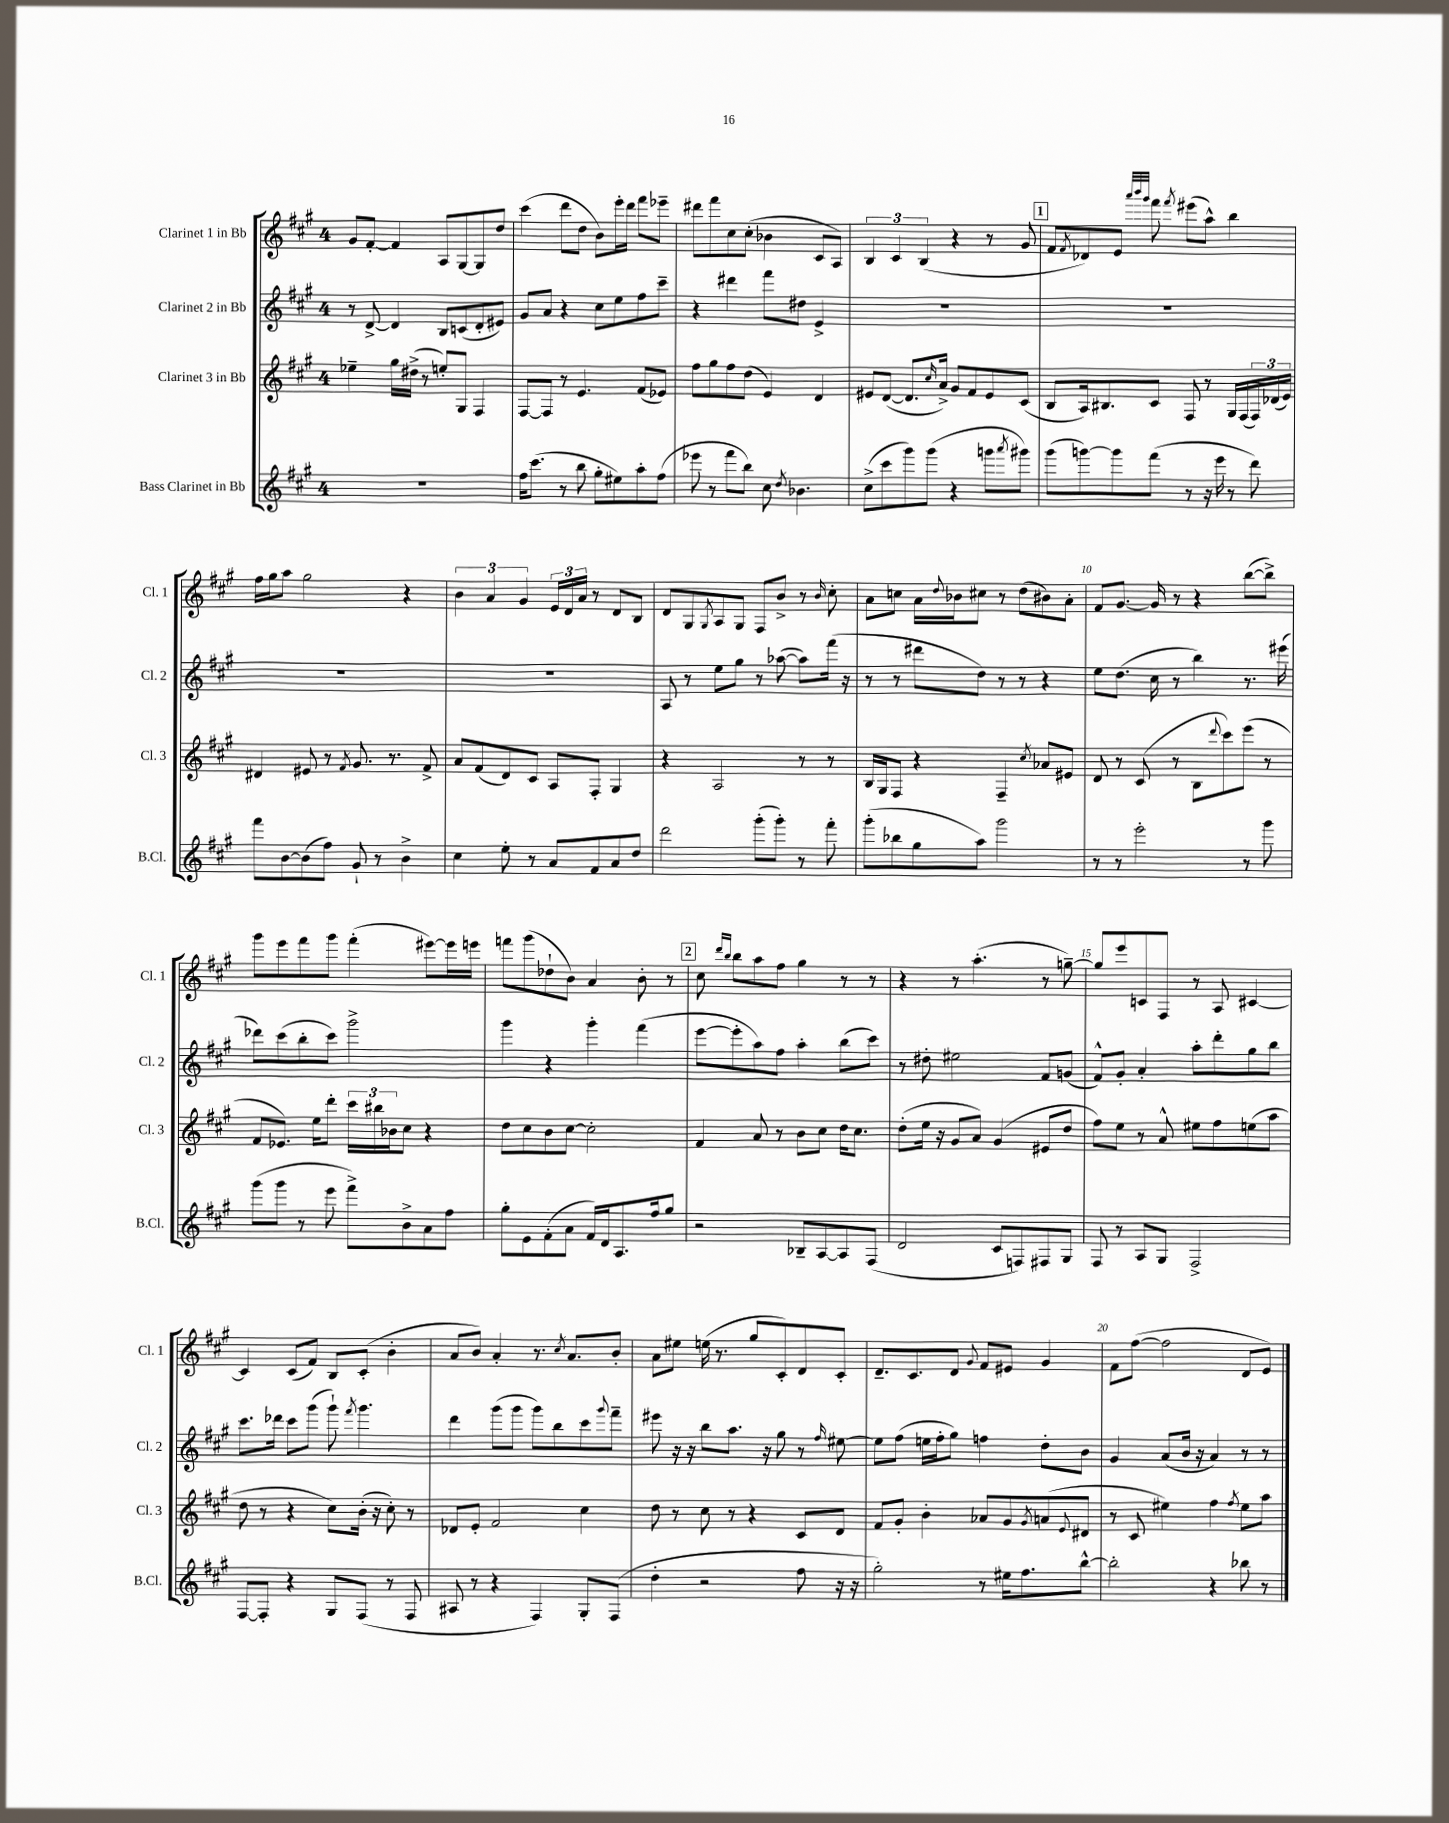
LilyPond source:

<<
\new StaffGroup <<
\new Staff = "s0" \with { instrumentName = "Clarinet 1 in Bb" shortInstrumentName = "Cl. 1" } {
    \clef treble \key a \major \once \override Staff.TimeSignature.style = #'single-digit \time 4/4
    gis'8 fis'8~-. fis'4 a8 gis8~ gis8 d''8 |
    cis'''4( d'''8 d''8 b'8) e'''16-. d'''16 fis'''8 ees'''8-- |
    dis'''8 fis'''8 cis''8 cis''8-.( bes'4 cis'8 a8) |
    \tuplet 3/2 { b4 cis'4 b4( } r4 r8 gis'8 |
    \mark \markup { \box "1" } fis'8 \acciaccatura { fis'8 } des'8) e'8 \grace { a'''32 b'''32 gis'''32 } fis'''8 \acciaccatura { fis'''8 } eis'''8( a''8-^) b''4 |
    fis''16 gis''16 a''8 gis''2 r4 |
    \tuplet 3/2 { b'4 a'4 gis'4 } \tuplet 3/2 { e'16 d'16 a'16 } r8 d'8 b8 |
    d'8 gis8 \acciaccatura { gis8 } a8 gis8 fis8 b'8-> r8 \grace { b'16 } cis''8-. |
    a'8 c''8 a'16 \appoggiatura { d''8 } bes'16 cis''8 r8 d''8( bis'8) a'8-. |
    fis'8 gis'8.~ gis'16 r8 r4 b''8~( b''8->) |
    gis'''8 e'''8 fis'''8 gis'''8 fis'''4-.( eis'''8~) eis'''16 e'''16 |
    f'''8 gis'''8( des''8-! b'8) a'4 b'8-. r8 |
    \mark \markup { \box "2" } cis''8 \grace { d'''16 b''16 } b''8 a''8 fis''8 gis''4 r8 r8 |
    r4 r8 a''4.-.( r8 g''8~--) |
    g''8 e'''8 c'8 fis8 r8 a8 cis'4~ |
    cis'4 cis'8( fis'8) b8 cis'8-.( b'4-. |
    a'8 b'8) a'4-. r8. \acciaccatura { cis''8 } a'8. b'8-. |
    a'8 eis''8 e''16( r8. gis''8 cis'8-.) d'8 cis'8-. |
    d'8.-- cis'8. d'8 \appoggiatura { gis'8 } fis'8 eis'8 gis'4 |
    fis'8 fis''8~( fis''2 d'8 e'8) \bar "|." |
}
\new Staff = "s1" \with { instrumentName = "Clarinet 2 in Bb" shortInstrumentName = "Cl. 2" } {
    \clef treble \key a \major \once \override Staff.TimeSignature.style = #'single-digit \time 4/4
    r8 d'8~-> d'4 b8 c'8( d'8-. eis'8) |
    gis'8 a'8 r4 cis''8 e''8 fis''8 cis'''8-- |
    r4 dis'''4 fis'''8 dis''8 e'4-> |
    R1 |
    \mark \markup { \box "1" } R1 |
    R1 |
    R1 |
    a8 r8 e''8 gis''8 r8 aes''8~( aes''8) fis'''16( r16 |
    r8 r8 dis'''8 d''8) r8 r8 r4 |
    e''8 d''8.( cis''16 r8 b''4) r8. eis'''16( |
    des'''8) cis'''8( b''8-. cis'''8) gis'''2-> |
    gis'''4 r4 gis'''4-. fis'''4( |
    \mark \markup { \box "2" } e'''8~ e'''8-. a''8) fis''8 a''4-. b''8( cis'''8) |
    r8 dis''8-. eis''2 fis'8 g'8( |
    fis'8-^) gis'8-. a'4-. a''8-. d'''8-. gis''8 b''8 |
    cis'''8. des'''16 cis'''8 gis'''8( gis'''8-!) \acciaccatura { fis'''8 } gis'''4. |
    d'''4 gis'''8( gis'''8 gis'''8) b''8 cis'''8 \appoggiatura { gis'''8 } fis'''8-- |
    eis'''8 r16 r16 b''8 a''8. r16 gis''8 r8 \grace { fis''16 } eis''8~ |
    eis''8 fis''8( e''16 fis''16-. gis''8) f''4 d''8-. b'8 |
    gis'4 a'8( b'16 r16 a'4) r8 r8 \bar "|." |
}
\new Staff = "s2" \with { instrumentName = "Clarinet 3 in Bb" shortInstrumentName = "Cl. 3" } {
    \clef treble \key a \major \once \override Staff.TimeSignature.style = #'single-digit \time 4/4
    ees''4-- gis''16 dis''16->( r8 e''8-.) gis8 fis4 |
    fis8~ fis8 r8 e'4. fis'8( ees'8) |
    fis''8 gis''8 fis''8 d''8( e'4) d'4 |
    eis'8 d'8~( d'8. \grace { cis''16 } a'16->) gis'8 fis'8 eis'8 cis'8( |
    \mark \markup { \box "1" } b8 a16) bis8. cis'8 fis8 r8 gis16 fis16( \tuplet 3/2 { fis16) des'16( e'16) } |
    dis'4 eis'8 r8 \acciaccatura { fis'8 } gis'8. r8. fis'8-> |
    a'8 fis'8( d'8) cis'8 a8 fis8-. gis4 |
    r4 a2 r8 r8 |
    b16 gis16 fis8 r4 fis4-- \acciaccatura { cis''8 } aes'8 eis'8 |
    d'8 r8 cis'8( r8 b8 \appoggiatura { d'''8 } cis'''8) e'''8( r8 |
    fis'8 ees'8.) e''16 d'''8-. \tuplet 3/2 { cis'''16 bis''16 bes'16 } cis''8 r4 |
    d''8 cis''8 b'8 cis''8~ cis''2-. |
    \mark \markup { \box "2" } fis'4 a'8 r8 b'8 cis''8 d''16 cis''8. |
    d''8-.( e''16 r16 gis'8 a'8) gis'4( eis'8 d''8 |
    fis''8) e''8 r8 a'8-^ eis''8 fis''8 e''8( a''8 |
    d''8 r8 r4 cis''8) b'16-.( r16 cis''8-.) r8 |
    des'8 e'8-. fis'2 cis''4 |
    d''8 r8 cis''8 r8 r4 cis'8 d'8 |
    fis'8 gis'8-. b'4-. aes'8 gis'8 \acciaccatura { gis'8 } a'8( \appoggiatura { e'8 } dis'8 |
    r8 cis'8 eis''4) fis''4 \acciaccatura { fis''8 } eis''8 a''8 \bar "|." |
}
\new Staff = "s3" \with { instrumentName = "Bass Clarinet in Bb" shortInstrumentName = "B.Cl." } {
    \clef treble \key a \major \once \override Staff.TimeSignature.style = #'single-digit \time 4/4
    R1 |
    fis''16 cis'''8.( r8 b''8 gis''8-. eis''8) a''8-. fis''8( |
    ees'''8 r8 fis'''8 b''8) cis''8 \acciaccatura { d''8 } bes'4. |
    cis''8->( cis'''8 gis'''8) gis'''8( r4 g'''8 \acciaccatura { a'''8 } gis'''8) |
    \mark \markup { \box "1" } gis'''8( g'''8~) g'''8 fis'''8( r8 r16 e'''16 r8 d'''8) |
    fis'''8 b'8~ b'8( fis''8) gis'8-! r8 b'4-> |
    cis''4 e''8-. r8 a'8 fis'8 a'8 d''8 |
    d'''2 gis'''8-.( gis'''8-.) r8 fis'''8-. |
    gis'''8-.( bes''8 gis''8 a''8) gis'''2 |
    r8 r8 e'''2-. r8 gis'''8 |
    gis'''8( gis'''8 r8 e'''8 fis'''8->) b'8-> a'8 fis''8 |
    gis''8-. e'8 fis'8-.( a'8 fis'16) d'16 a8. fis''16 gis''8 |
    \mark \markup { \box "2" } r2 bes8-- a8~ a8 fis8( |
    d'2 cis'8 f8) fis8 gis8 |
    fis8 r8 a8 gis8 fis2-> |
    fis8~ fis8-. r4 gis8 fis8( r8 fis8 |
    ais8 r8 r4 fis4) gis8-. fis8( |
    d''4-. r2 fis''8 r16 r16 |
    gis''2-.) r8 eis''16 fis''8. b''8~-^ |
    b''2-. r4 bes''8 r8 \bar "|." |
}
>>
>>
\layout { \context { \Score \override BarNumber.break-visibility = ##(#f #t #t) barNumberVisibility = #(every-nth-bar-number-visible 5) } }
